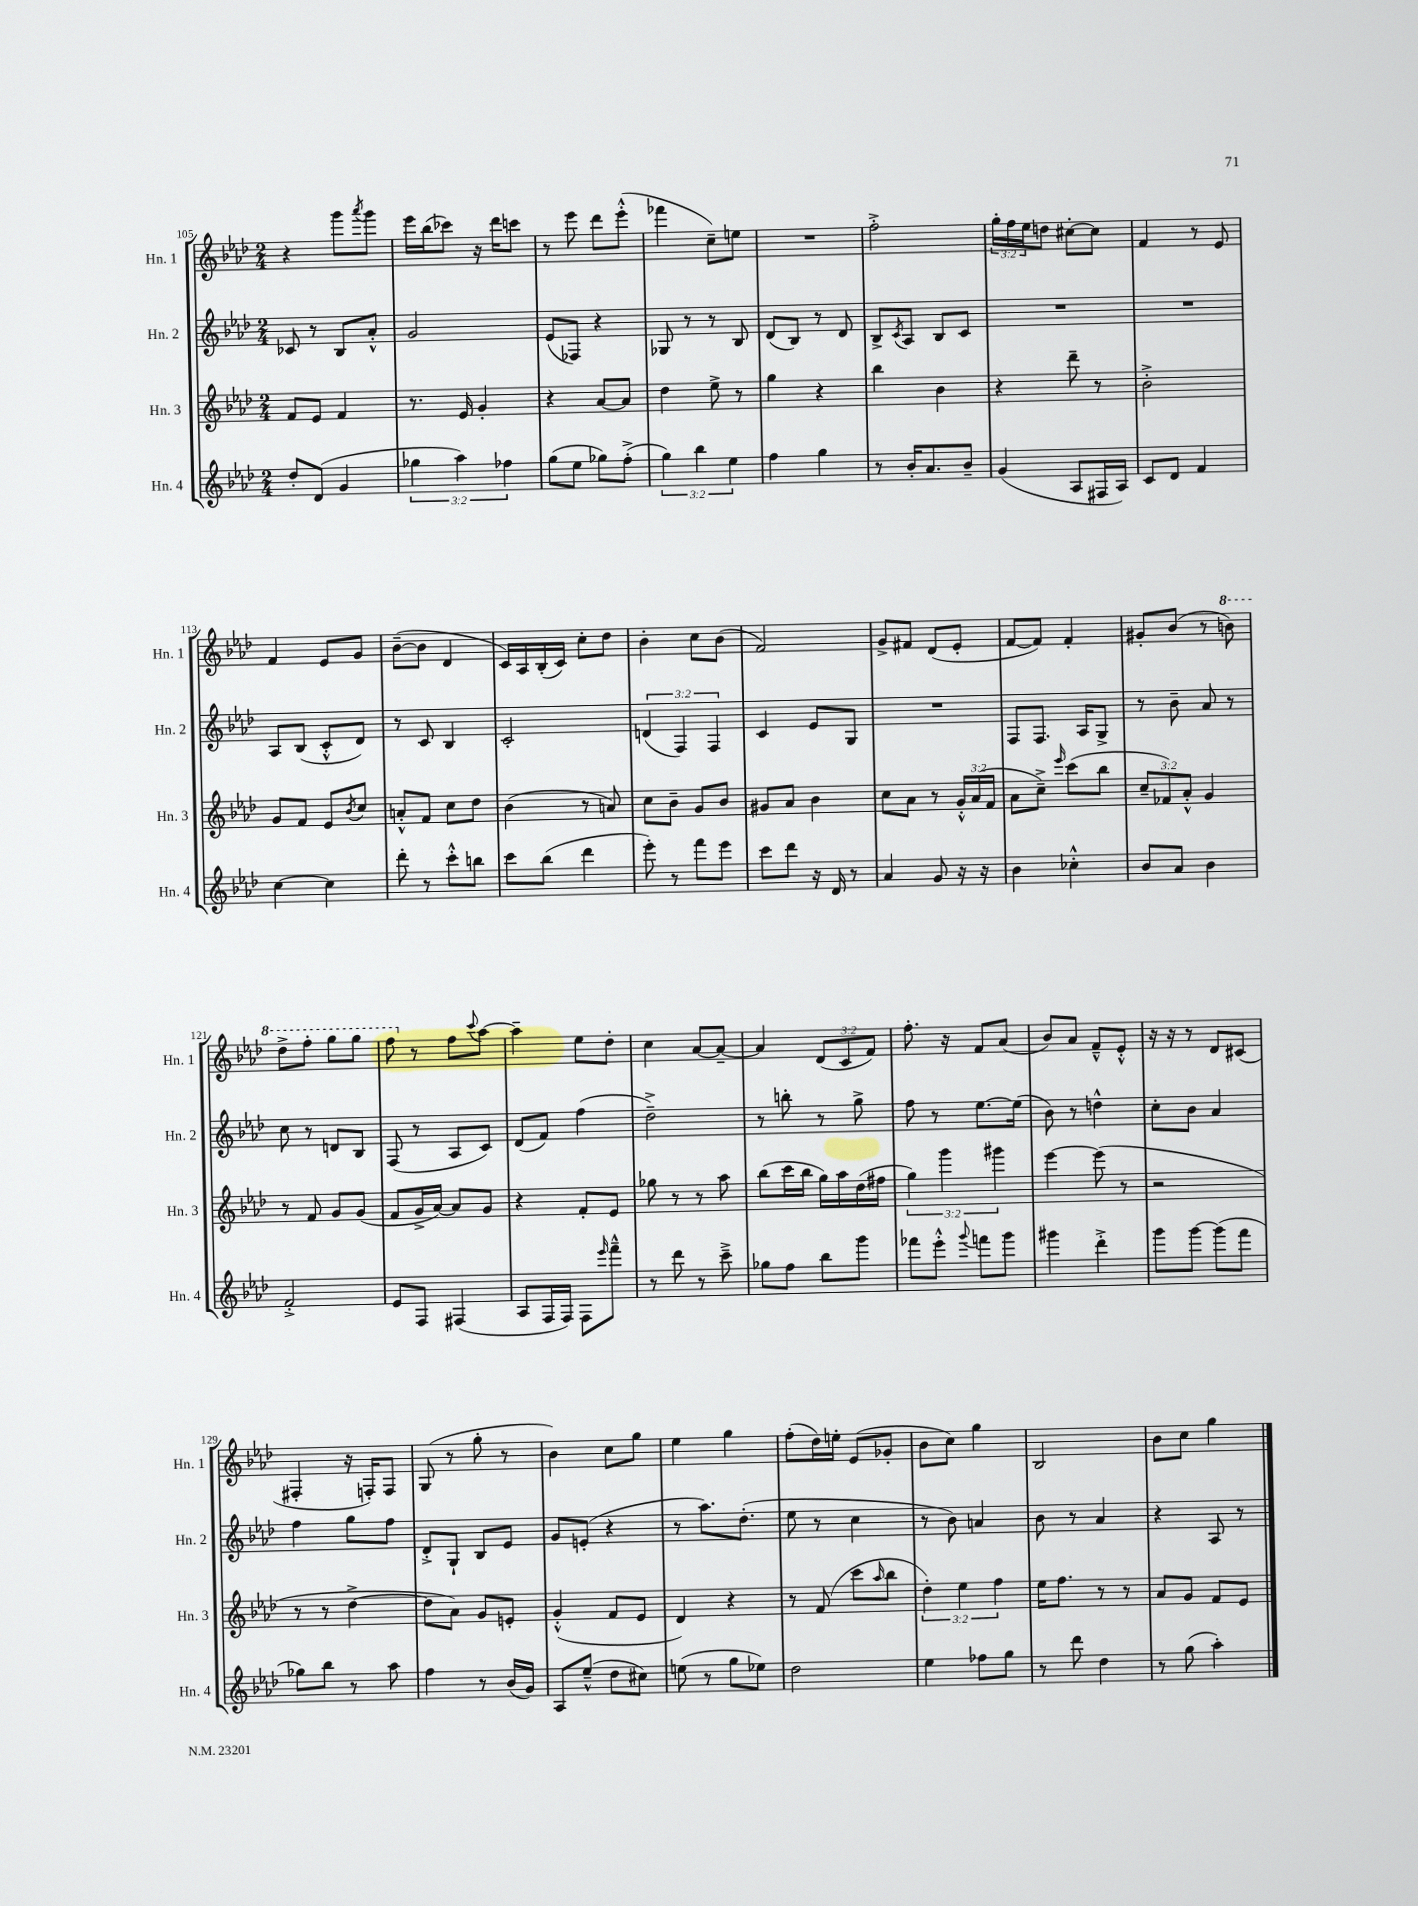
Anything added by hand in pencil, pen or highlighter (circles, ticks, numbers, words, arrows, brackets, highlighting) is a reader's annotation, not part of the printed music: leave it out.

**kern	**kern	**kern	**kern
*part4	*part3	*part2	*part1
*staff4	*staff3	*staff2	*staff1
*I"Hn. 4	*I"Hn. 3	*I"Hn. 2	*I"Hn. 1
*I'Hn. 4	*I'Hn. 3	*I'Hn. 2	*I'Hn. 1
*clefG2	*clefG2	*clefG2	*clefG2
*k[b-e-a-d-]	*k[b-e-a-d-]	*k[b-e-a-d-]	*k[b-e-a-d-]
*M2/4	*M2/4	*M2/4	*M2/4
=105	=105	=105	=105
8dd-'/L	8f/L	8c-X/	4r
(8d-/J	8e-/J	8r	.
4g/	4f/	8B-/L	8ggg\L
.	.	.	8qaaa-/
.	.	8a-'^^/J	8ggg\J
=106	=106	=106	=106
6gg-X\	8.r	2g/	16eee-\LL
.	.	.	(16bb-\J
.	.	.	8ccc-X\J)
6aa-\)	.	.	.
.	16e-/	.	.
.	4g'/	.	16r
.	.	.	16ddd-\KL
6ff-X\	.	.	.
.	.	.	8cccn\J
=107	=107	=107	=107
(8gg\L	4r	(8e-/L	8r
8ee-\J	.	8F-X/J)	8eee-\
8gg-X\L)	[8a-/L	4r	8ddd-\L
(8ff'^\J	8a-/J]	.	(8eee-'^^\J
=108	=108	=108	=108
6gg\)	4dd-\	8G-X/	4fff-X\
.	.	8r	.
6bb-\	.	.	.
.	8ee-^\	8r	8cc~\L)
6ee-\	.	.	.
.	8r	8B-/	8een\J
=109	=109	=109	=109
4ff\	4gg\	(8d-/L	2r
.	.	8B-/J)	.
4gg\	4r	8r	.
.	.	8d-/	.
=110	=110	=110	=110
8r	4bb-\	8B-^/L	2ff'^\
.	.	8qc/	.
16b-'/KL	.	8A-/J	.
8.a-/	.	.	.
.	4b-\	8B-/L	.
8b-~/J	.	8c/J	.
=111	=111	=111	=111
(4g/	4r	2r	24gg'\LL
.	.	.	24ff\
.	.	.	24ee-\J
.	.	.	8ddn\J
8A-/L	8ddd-~\	.	[8cc#X'\L
16F#X/L	8r	.	8cc#\J]
16A-/JJ)	.	.	.
=112	=112	=112	=112
8c/L	2b-'^\	2r	4f/
8d-/J	.	.	.
4f/	.	.	8r
.	.	.	8e-/
!!LO:LB:g=z
=113	=113	=113	=113
[4cc\	8g/L	8A-/L	4f/
.	8f/J	(8B-/J	.
4cc\]	8e-/L	8c'^^/L	8e-/L
.	8qb-/	.	.
.	8cc/J	8d-/J)	8g/J
=114	=114	=114	=114
8ddd-'\	8an'^^/L	8r	([8b-~\L
8r	8f/J	8c/	8b-\J]
8ccc'^^\L	8cc\L	4B-/	4d-/
8bbn\J	8dd-\J	.	.
=115	=115	=115	=115
8ccc\L	(4b-\	2c'/	16c/LL)
.	.	.	16A-/
(8bb-\J	.	.	(16B-'/
.	.	.	16c/JJ)
4ddd-\	8r	.	8cc'\L
.	8an/)	.	8dd-\J
=116	=116	=116	=116
8eee-'\)	8cc\L	(6dn/	4b-'\
8r	8b-~\J	.	.
.	.	6F/)	.
8fff\L	8g/L	.	8cc\L
.	.	6F/	.
8eee-\J	8b-/J	.	(8b-\J
=117	=117	=117	=117
8ccc\L	8g#X/L	4c/	2f/)
8ddd-\J	8a-/J	.	.
16r	4b-\	8e-/L	.
16d-/	.	.	.
8r	.	8G/J	.
=118	=118	=118	=118
4a-/	8cc\L	2r	8g^/L
.	8a-\J	.	8f#X/J
8g/	8r	.	(8d-/L
16r	24g'^^/LL	.	8e-'/J
.	(24a-/	.	.
16r	.	.	.
.	24f/JJ	.	.
=119	=119	=119	=119
4b-\	8a-\L	8F/L	[8f/L
.	8cc~^\J)	8.F/J	8f/J])
.	16qqeee-/	.	.
4cc-X'^^\	(8ccc\L	.	4f'/
.	.	16A-/KL	.
.	8bb-\J	8G^/J	.
=120	=120	=120	=120
8b-/L	12cc~/L	8r	8g#X'/L
.	12f-X/)	.	.
8a-/J	.	8b-~\	(8b-/J
.	12a-'^^/J	.	.
4b-\	4g/	8a-/	8r
*	*	*	*8va
.	.	8r	8bbn\)
!!LO:LB:g=z
=121	=121	=121	=121
2f'^/	8r	8cc\	8ddd-^\L
.	8f/	8r	8fff'\J
.	8g/L	8dn/L	8ggg\L
.	(8g/J	8B-/J	8ggg\J
=122	=122	=122	=122
8e-/L	8f/L	(8F/	8fff\
*	*	*	*X8va
8F/J	16g^/L	8r	8r
.	[16a-/JJ)	.	.
(4F#X/	8a-/L]	8A-/L	8ff\L
.	.	.	8qqccc/
.	8g/J	8c/J)	[8aa-\J
=123	=123	=123	=123
8A-/L	4r	(8d-/L	4aa-~\]
16F/L	.	8f/J)	.
16F/JJ)	.	.	.
8F\L	8f'/L	(4ff\	8ee-\L
16qqeee-/	.	.	.
8fff~^^\J	8e-/J	.	8dd-'\J
=124	=124	=124	=124
8r	8gg-X\	2dd-~^\)	4cc\
8ddd-\	8r	.	.
8r	8r	.	[8a-/L
8ccc~^\	8aa-\	.	8a-~/J_
=125	=125	=125	=125
8gg-X\L	(8bb-\L	8r	4a-/]
8ff\J	16ccc\L	8bbn'\	.
.	16bb-\JJ	.	.
8bb-\L	16gg\LL)	8r	(12d-/L
.	16aa-\	.	.
.	.	.	12c/
8ggg\J	(16dd-\	8gg^\	.
.	.	.	12f/J)
.	16ff#X\JJ	.	.
=126	=126	=126	=126
8fff-X\L	6gg\)	8ff\	8.ff'\
8eee-'^^\J	.	8r	.
.	6ggg\	.	.
.	.	.	16r
8qqggg/	.	.	.
8fffn\L	.	[8.ee-\L	8f/L
.	6ggg#X\	.	.
8ggg\J	.	.	(8a-/J
.	.	(16ee-\Jk]	.
=127	=127	=127	=127
4ggg#X\	[4eee-\	8b-\)	8b-/L)
.	.	8r	8a-/J
4ddd-'^\	(8eee-\]	4ddn^^\	8f~^^/L
.	8r	.	8e-'^^/J
=128	=128	=128	=128
8ggg\L	2r	8cc'\L	16r
.	.	.	16r
[8ggg\J	.	8b-\J	8r
(8ggg\L]	.	4a-/	8d-/L
8fff\J	.	.	(8c#X/J
!!LO:LB:g=z
=129	=129	=129	=129
8gg-X\L)	8r	4ff\	4F#X'/
8bb-\J	8r	.	.
8r	[4dd-^\	8gg\L	16r
.	.	.	16Fn'/KL)
8aa-\	.	8ff\J	8F/J
=130	=130	=130	=130
4ff\	8dd-\L]	8d-'^/L	(8G/
.	8a-\J)	8G`/J	8r
8r	8g/L	8B-/L	8gg'\
(16b-/LL	8en'/J	8e-/J	8r
16g/JJ)	.	.	.
=131	=131	=131	=131
8A-/L	(4g'^^/	8g/L	4b-\)
(8ee-~^^/J	.	(8en'/J	.
8dd-\L	8f/L	4r	8cc\L
8cc#X\J)	8e-/J	.	8gg\J
=132	=132	=132	=132
(8een\	4d-/)	8r	4ee-\
8r	.	8.aa-\L)	.
8gg\L	4r	.	4gg\
.	.	(8.dd-'\J	.
8ee-X\J)	.	.	.
=133	=133	=133	=133
2dd-\	8r	8ee-\	(8ff'\L
.	(8f/	8r	16dd-\L)
.	.	.	16een'\JJ
.	8ccc\L	4cc\	(8e-/L
.	16qqaa-/	.	.
.	8bb-\J	.	8g-X'/J
=134	=134	=134	=134
4ee-\	6dd-'\)	8r	8b-\L
.	.	8b-\)	8cc\J)
.	6ee-\	.	.
8ff-X\L	.	4an/	4gg\
.	6ff\	.	.
8gg\J	.	.	.
=135	=135	=135	=135
8r	16ee-\KL	8b-\	2B-/
.	8.ff\J	.	.
8ddd-\	.	8r	.
4dd-\	8r	4a-/	.
.	8r	.	.
=136	=136	=136	=136
8r	8a-/L	4r	8b-\L
(8gg\	8g/J	.	8cc\J
4aa-'\)	8f/L	8A-/	4gg\
.	8e-/J	8r	.
==	==	==	==
*-	*-	*-	*-
